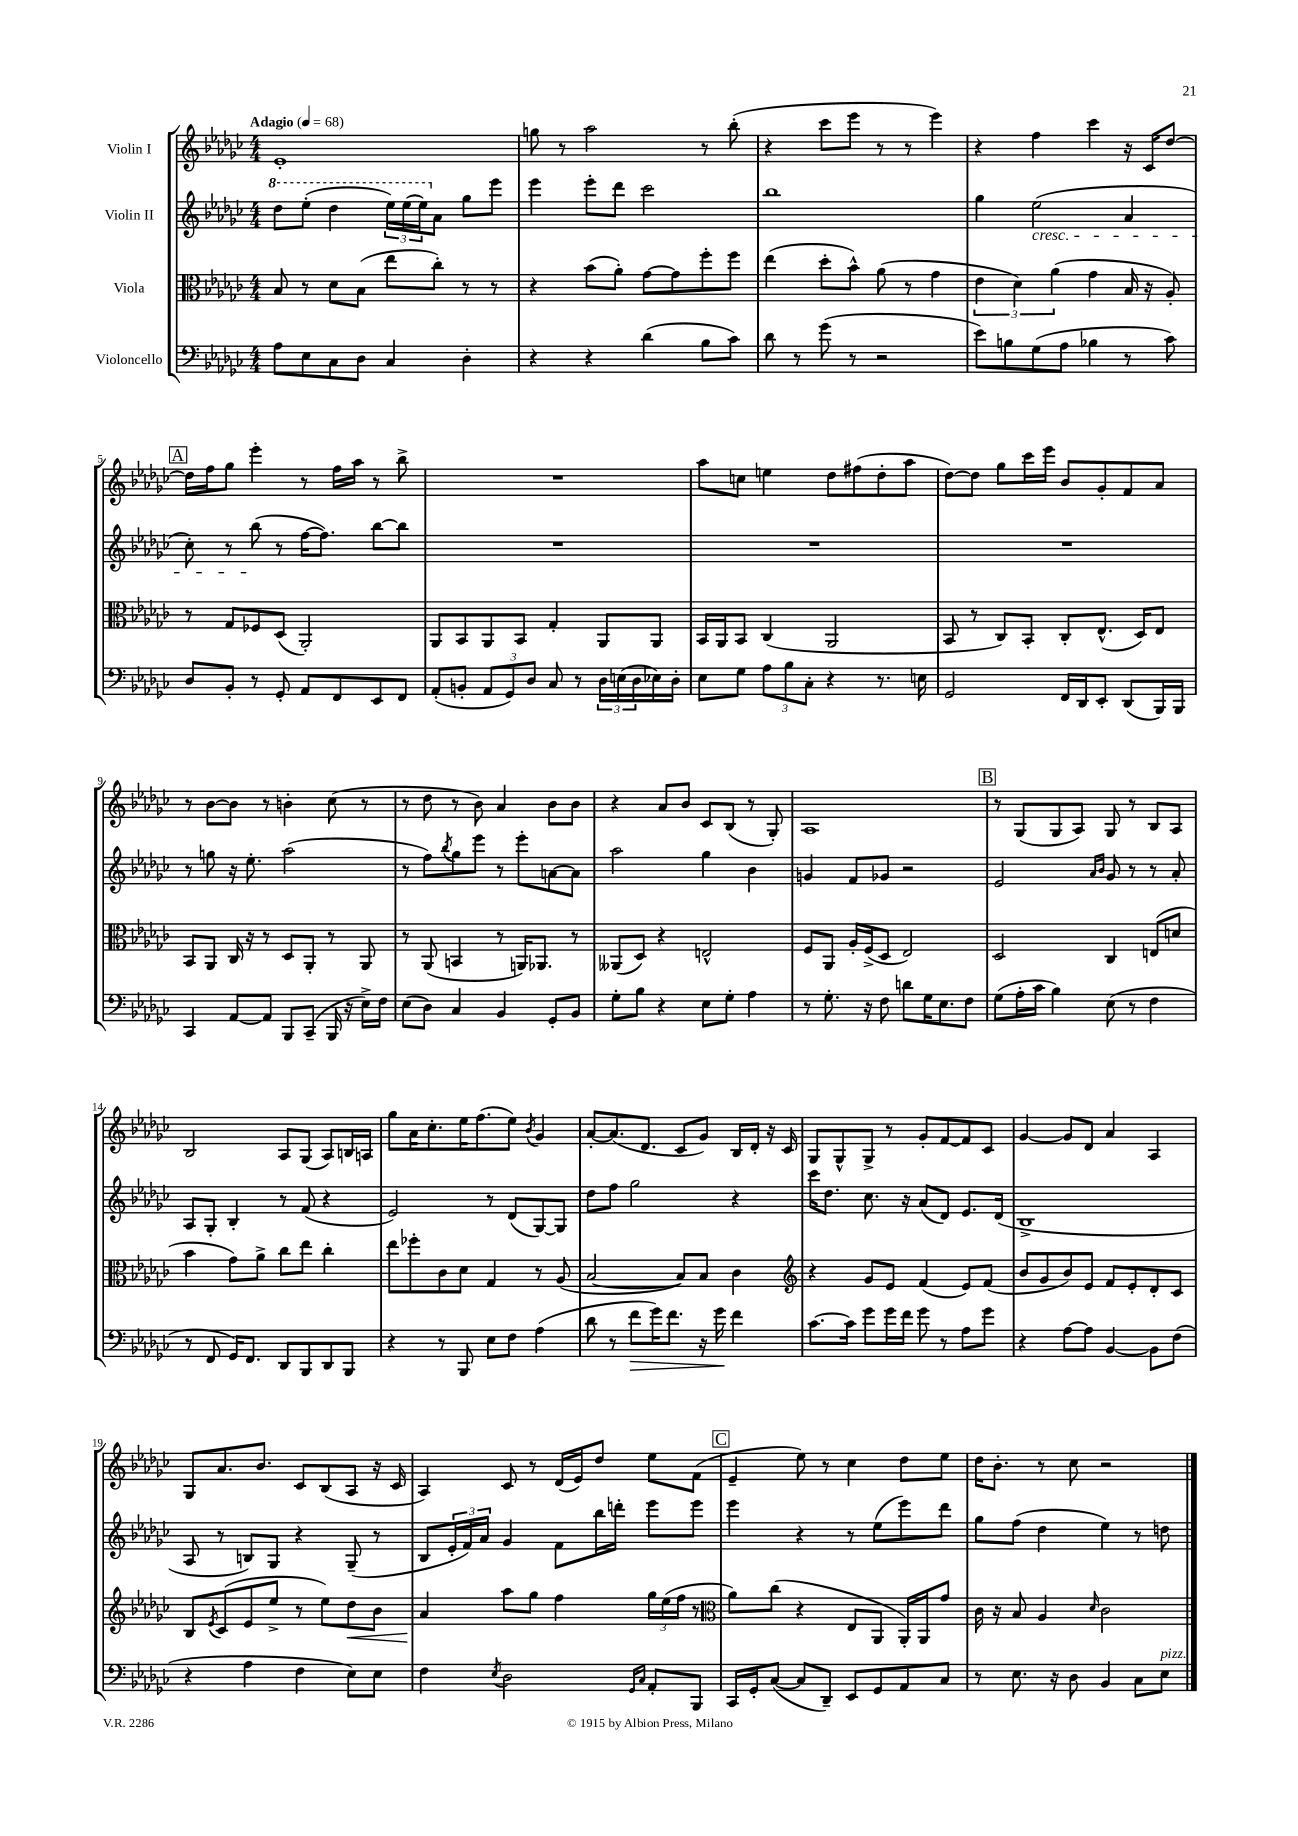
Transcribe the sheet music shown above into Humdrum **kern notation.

**kern	**kern	**kern	**kern
*staff4	*staff3	*staff2	*staff1
*clefF4	*clefC3	*clefG2	*clefG2
*k[b-e-a-d-g-c-]	*k[b-e-a-d-g-c-]	*k[b-e-a-d-g-c-]	*k[b-e-a-d-g-c-]
*M4/4	*M4/4	*M4/4	*M4/4
*MM68	*MM68	*MM68	*MM68
8A-	8B-	8ddd-	1e-'
8E-	8r	(8eee-'	.
8C-	8d-	4ddd-	.
8D-	(8B-	.	.
4C-	8ee-	24eee-)	.
.	.	(24eee-	.
.	.	24eee-)	.
.	8cc-')	8a-	.
4D-'	8r	8gg-	.
.	8r	8eee-	.
=	=	=	=
4r	4r	4eee-	8gg
.	.	.	8r
4r	(8b-	8eee-'	2aa-
.	8a-')	8ddd-	.
(4d-	[8g-	2ccc-	.
.	8g-]	.	.
8B-	8ff'	.	8r
8c-)	8ff	.	(8bb-'
=	=	=	=
8d-	(4ee-	1bb-	4r
8r	.	.	.
(8g-	8dd-'	.	8ccc-
8r	8b-^^)	.	8eee-
2r	(8a-	.	8r
.	8r	.	8r
.	4g-	.	4eee-)
=	=	=	=
8e-)	6e-	4gg-	4r
8B	.	.	.
.	6d-)	.	.
(8G-	.	(2ee-	4ff
.	(6a-	.	.
8A-	.	.	.
4B-	4g-	.	4ccc-
8r	16B-	4a-	16r
.	16r	.	16c-
8c-)	8A-')	.	[8dd-
=	=	=	=
8D-	8r	8cc-')	16dd-]
.	.	.	16ff
8BB-'	8G-	8r	8gg-
8r	8F-	(8bb-	4eee-'
8GG-'	(8D-	8r	.
8AA-	2AA-')	[16ff	8r
.	.	8.ff])	.
8FF	.	.	16ff
.	.	.	16aa-
8EE-	.	[8bb-	8r
8FF	.	8bb-]	8bb-^
=	=	=	=
(8AA-'	8AA-	1r	1r
8BB'	8BB-	.	.
12AA-	8AA-	.	.
12GG-)	.	.	.
.	8BB-	.	.
12D-	.	.	.
8C-	4G-'	.	.
8r	.	.	.
24D-	8AA-	.	.
(24E	.	.	.
24D-	.	.	.
16E-)	8AA-	.	.
16D-'	.	.	.
=	=	=	=
8E-	16BB-	1r	8aa-
.	16AA-	.	.
8G-	8BB-	.	8cc
12A-	(4C-	.	4ee
12B-	.	.	.
12C-'	.	.	.
4r	2AA-	.	8dd-
.	.	.	(8ff#
8.r	.	.	8dd-'
.	.	.	8aa-
16E	.	.	.
=	=	=	=
2GG-	8BB-	1r	[8dd-)
.	8r	.	8dd-]
.	8C-)	.	8gg-
.	8BB-'	.	16ccc-
.	.	.	16eee-
16FF	8C-'	.	8b-
16DD-	.	.	.
8EE-'	(8.E-^^	.	8g-'
(8DD-	.	.	8f
.	16D-)	.	.
16BBB-)	8E-	.	8a-
16BBB-	.	.	.
=	=	=	=
4CC-	8BB-	8r	8r
.	8AA-	8gg	[8b-
[8AA-	16C-	16r	8b-]
.	16r	8.ee-'	.
8AA-]	8r	.	8r
8BBB-	8D-	(2aa-	4b'
(8CC-~	8AA-'	.	.
16BBB-	8r	.	(8cc-
16r	.	.	.
16E-^)	8AA-	.	8r
16F	.	.	.
=	=	=	=
(8E-	8r	8r	8r
8D-)	(8AA-	8ff)	8dd-
.	.	8qbb-	.
4C-	4BB	8gg-	8r
.	.	8eee-	8b-)
4BB-	8r	8r	4a-
.	16AA)	8eee-'	.
.	8.AA-	.	.
8GG-'	.	[8a	8b-
8BB-	8r	8a]	8b-
=	=	=	=
8G-'	(8AA--	2aa-	4r
8B-	8D-)	.	.
4r	4r	.	8a-
.	.	.	8b-
8E-	2E^^	4gg-	8c-
8G-'	.	.	(8B-
4A-	.	4b-	8r
.	.	.	8G-')
=	=	=	=
8r	8F	4g	1A-
8.G-'	8AA-	.	.
.	16A-'	8f	.
16r	(16F^	.	.
8F	8D-	8g-	.
8d	2E-)	2r	.
16G-	.	.	.
8.E-	.	.	.
8F	.	.	.
=	=	=	=
(8G-	2D-	2e-	8r
16A-'	.	.	(8G-
16c-	.	.	.
4B-)	.	.	8G-
.	.	.	8A-)
.	.	16qqa-	.
.	.	16qqb-	.
(8E-	4C-	8g-	8G-
8r	.	8r	8r
4F	(8E	8r	8B-
.	8d	8a-'	8A-
=	=	=	=
8r	4b-	8A-	2B-
8FF	.	8G-'	.
16GG-)	8g-)	4B-'	.
8.FF	.	.	.
.	8a-^	.	.
8DD-	8cc-	8r	8A-
8BBB-	8ee-	(8f	(8G-
8DD-	4cc-'	4r	8A-)
8BBB-	.	.	16B
.	.	.	16A
=	=	=	=
4r	8ee-	2e-)	8gg-
.	8ff-'	.	16a-
.	.	.	8.cc-'
8r	8c-	.	.
8BBB-	8d-	.	16ee-
.	.	.	(8.ff
8E-	4G-	8r	.
8F	.	(8d-	8ee-)
.	.	.	8qb-
(4A-	8r	[8G-)	4g-
.	(8A-	8G-]	.
=	=	=	=
8d-	[2B-	8dd-	[8a-'
8r	.	8ff	(8.a-]
8f	.	2gg-	.
.	.	.	8.d-
16g-)	.	.	.
8.f	.	.	.
.	8B-])	.	8c-
16r	8B-	.	8g-)
16g-	.	.	.
4f	4c-	4r	16B-
.	.	.	16d-'
.	.	.	16r
.	.	.	16c-
=	=	=	=
*	*clefG2	*	*
[8.c-	4r	16ccc-	8G-
.	.	8.dd-	.
.	.	.	8G-^^
16c-]	.	.	.
8g-	8g-	8.cc-	8G-^
16g-	8e-	.	8r
16f	.	16r	.
8g-	(4f	(8a-	8g-'
8r	.	8d-)	[8f
8A-	8e-)	8.e-	8f]
8g-	(8f	.	8c-
.	.	(16d-	.
=	=	=	=
4r	8b-	1B-^	[4g-
.	8g-	.	.
[8A-	8b-)	.	8g-]
8A-]	8e-	.	8d-
[4BB-	8f	.	4a-
.	8e-'	.	.
8BB-]	8d-'	.	4A-
(8F	8c-	.	.
=	=	=	=
4r	8B-	8A-	8G-
.	8qe-	.	.
.	(8c-	8r	8.a-
4A-	8e-	8B)	.
.	.	.	8.b-
.	8ee-^	8G-	.
4F	8r	4r	8c-
.	8ee-)	.	(8B-
8E-)	8dd-	(8G-~	8A-
8E-	8b-	8r	16r
.	.	.	16c-
=	=	=	=
4F	4a-	8B-	4A-)
.	.	24e-'	.
.	.	24f)	.
.	.	24a-	.
8qE-	.	.	.
2D-	8aa-	4g-	8c-
.	8gg-	.	8r
.	4ff	8f	(16d-
.	.	.	16e-)
.	.	16bb-	8dd-
.	.	16ddd'	.
16qqGG-	.	.	.
16qqC-	.	.	.
8AA-'	24gg-	8eee-	8ee-
.	(24ee-	.	.
.	24ff	.	.
8BBB-	8r	8eee-	(8f
=	=	=	=
*	*clefC3	*	*
16CC-	8a-)	4eee-	4e-~
16GG-'	.	.	.
([8C-	(8cc-	.	.
8C-]	4r	4r	8ee-)
8DD-~)	.	.	8r
8EE-	8E-	8r	4cc-
8GG-	8AA-	(8ee-	.
8AA-	16AA-')	8eee-)	8dd-
.	16AA-	.	.
8C-	8g-	8ddd-	8ee-
=	=	=	=
8r	16c-	8gg-	16dd-
.	16r	.	8.b-'
8.E-	8B-	(8ff	.
.	4A-	4dd-	8r
16r	.	.	.
8D-	.	.	8cc-
.	16qqd-	.	.
4BB-	2c-	4ee-)	2r
8C-	.	8r	.
8E-	.	8dd	.
==	==	==	==
*-	*-	*-	*-
